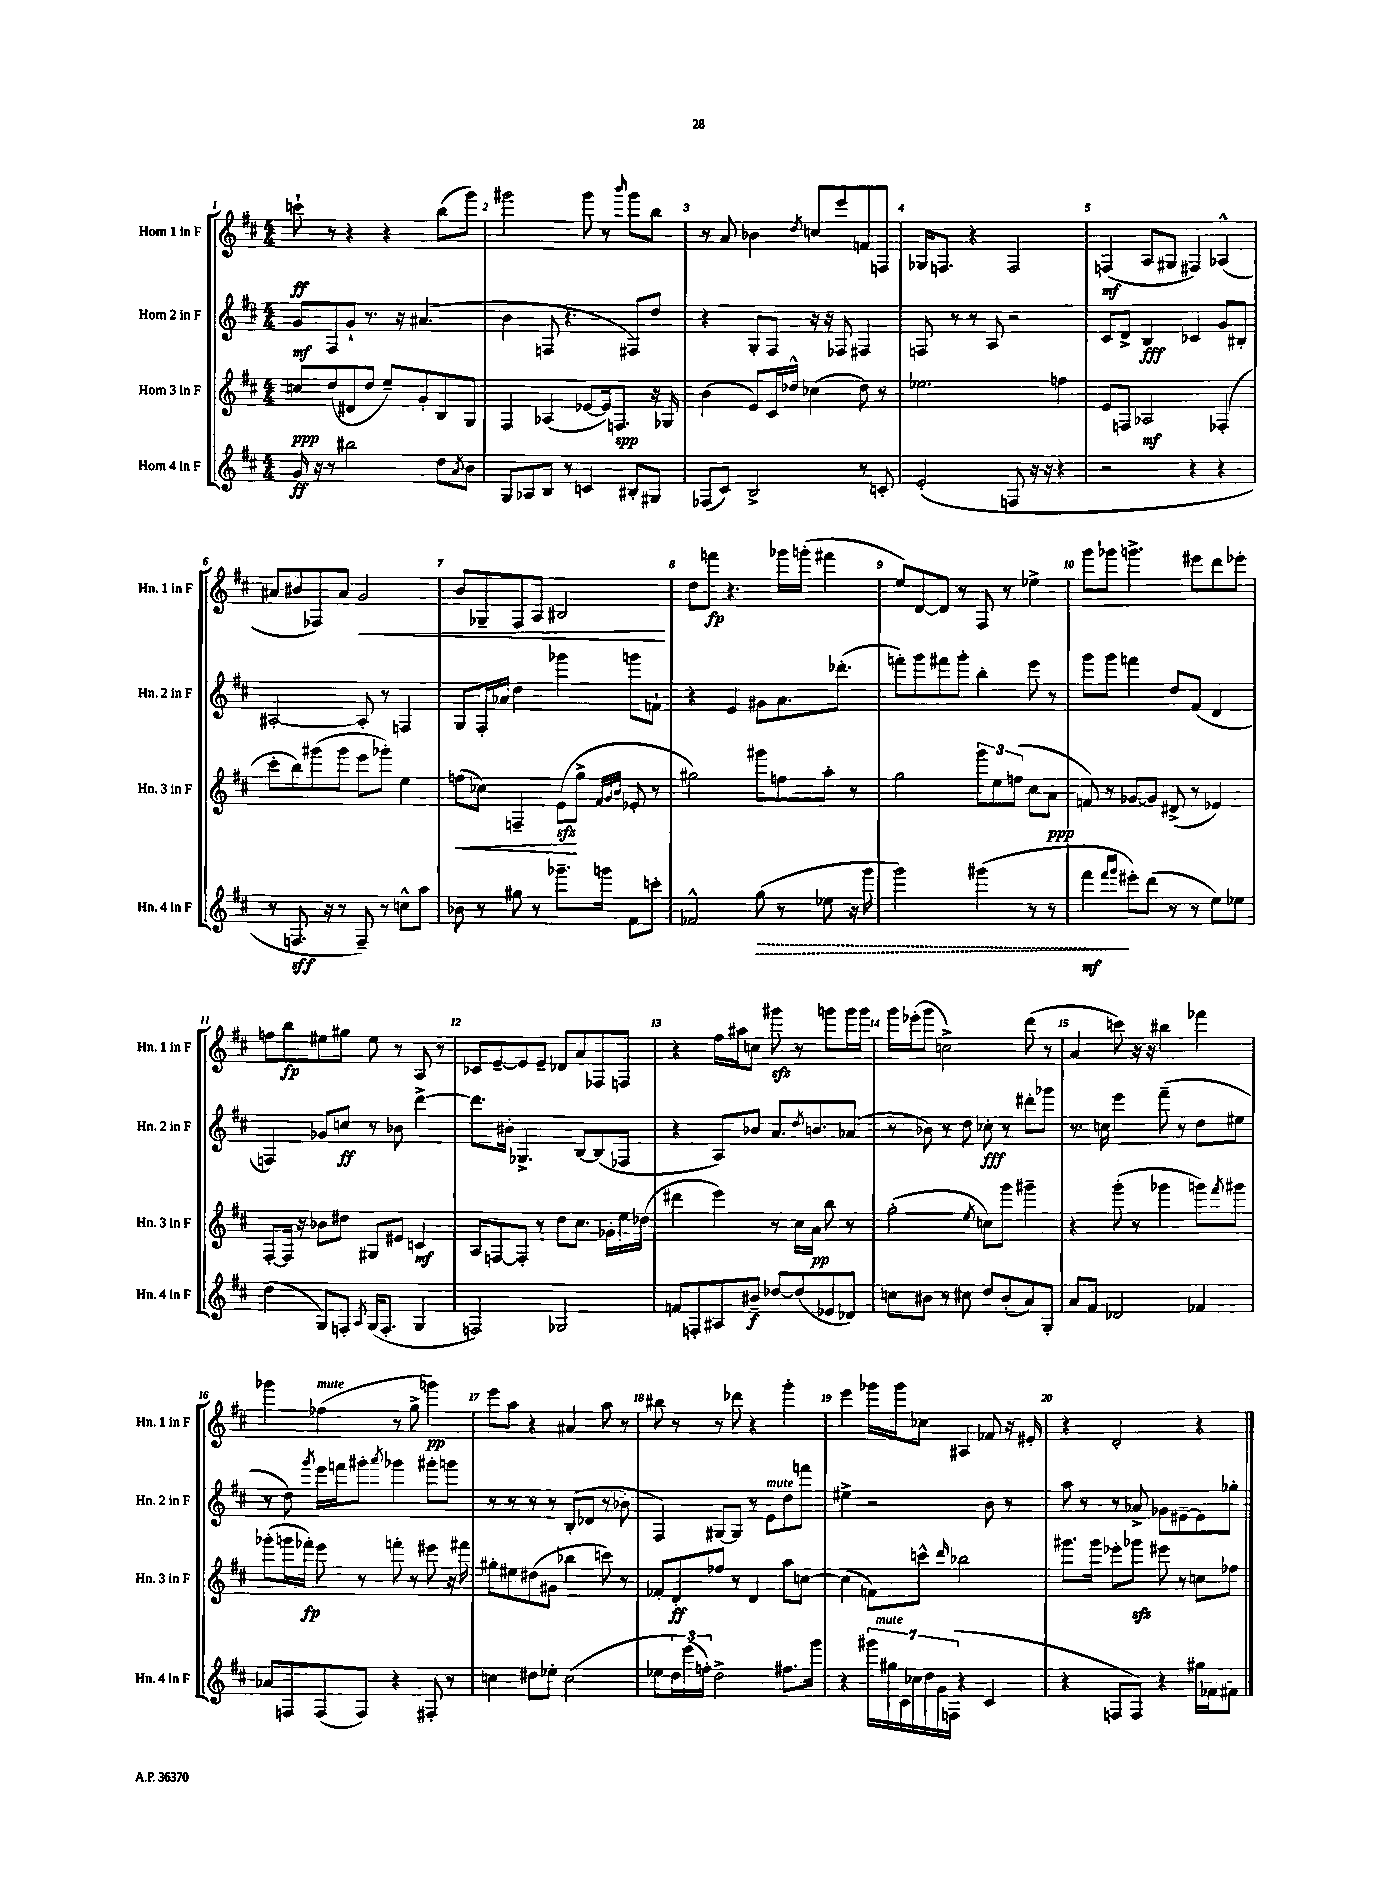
<<
\new StaffGroup <<
\new Staff = "s0" \with { instrumentName = "Horn 1 in F" shortInstrumentName = "Hn. 1 in F" } {
    \clef treble \key d \major \numericTimeSignature \time 4/4
    c'''8-!\ff r8 r4 r4 b''8( g'''8) |
    gis'''2 gis'''8 r8 \grace { b'''16 } gis'''8 b''8 |
    r8 a'8 bes'4 \acciaccatura { d''8 } c''8 e'''8 f'8 f8 |
    ges16 f8. r4 f2 |
    f4\mf( a8 gis8 fis4) aes4-^( |
    ais'8 bis'8 fes8) ais'8 g'2\< |
    b'8 ges8-- fis8 a8 bis2\! |
    d''8 f'''8\fp r4. ges'''16 g'''16-.( fis'''4 |
    e''8) d'8~ d'8 r8 fis8 r8 ees''4-> |
    g'''8 ges'''8 g'''4.-> eis'''8 d'''8 ees'''8-. |
    f''8 b''8\fp eis''8 gis''8 eis''8 r8 a8 r8 |
    ces'8 e'8~-- e'8 e'8-- des'8 a'8 fes8 f8 |
    r4 fis''16 ais''16 c''8 gis'''8\sfz r8 g'''8 g'''16 g'''16 |
    g'''16 ees'''16-.( g'''8 c''2->) d'''8( r8 |
    a'4 c'''8) r16 r16 bis''4 fes'''4 |
    ges'''4 fes''4^\markup { \italic "mute" }( r8 g''8-> g'''4\pp) |
    e'''8 a''8 r4 ais'4 a''8 r8 |
    bis''8 r8 r8 des'''8 r4 g'''4-. |
    e'''4 ges'''16 ges'''16 ces''8 ais4 fes'8 r16 eis'16-. |
    r4 d'2-. r4 \bar "|." |
}
\new Staff = "s1" \with { instrumentName = "Horn 2 in F" shortInstrumentName = "Hn. 2 in F" } {
    \clef treble \key d \major \numericTimeSignature \time 4/4
    g'8\mf fis8 g'8-! r8. r16 ais'4.( |
    b'4 f8 r4. fis8) d''8 |
    r4 g8-. fis8 r16 r16 fes8 fis4 |
    f8 r8 r8 a8 r2 |
    cis'8 d'8-> b4\fff ces'4 g'8 bis8-. |
    ais2~-. ais8-. r8 f4 |
    g8 fis16-. aes'16 d''4 ges'''4 g'''8 f'8-! |
    r4 e'4 gis'8 a'8. des'''8.-.( |
    f'''8-.) g'''8 fis'''8 g'''8-. b''4-. e'''8 r8 |
    g'''8 g'''8 f'''4 d''8 fis'8( d'4 |
    f4) ges'8 c''8\ff r8 bes'8 d'''4~-> |
    d'''8. bis'16-. ges4.-> b8~ b8( fes8 |
    r4 a8) bes'8 a'8. \acciaccatura { d''8 } b'8. aes'8( |
    r8 bes'8) r8 d''8 ces''8-.\fff r8 dis'''8-. ges'''8 |
    r8. c''16 e'''4 fis'''8--( r8 d''8 eis''8 |
    r8 d''8) \acciaccatura { g'''8 } e'''16 f'''16 gis'''8-. \acciaccatura { a'''8 } ges'''4 gis'''8-. g'''8 |
    r8 r8 r8 r8 b8-.( des'8 r8 bes'8-. |
    fis4) gis8~ gis8 r8 e'8^\markup { \italic "mute" } d''8 f'''8 |
    eis''4-> r2 b'8 r8 |
    a''8 r8 r8 aes'8-> ges'8 eis'8~-- eis'8 ges''8-. \bar "|." |
}
\new Staff = "s2" \with { instrumentName = "Horn 3 in F" shortInstrumentName = "Hn. 3 in F" } {
    \clef treble \key d \major \numericTimeSignature \time 4/4
    c''8\ppp d''8( dis'8 d''8 e''8--) g'8-. b8 g8 |
    fis4 aes4( ees'8~ ees'16) f8.\spp r16 ges16 |
    b'4( e'8) cis'16 des''16-^ ces''4( des''8) r8 |
    ees''2. f''4 |
    e'8 f8 aes2\mf fes4-.( |
    cis'''8-. b''8) gis'''8( gis'''8 e'''8 ges'''8-.) e''4 |
    f''8\<( ces''8) f4-- e'8\sfz\!( g''8-> \grace { fis'32 g'32 b'32 } ees'8-. r8 |
    gis''2) gis'''8 f''8 a''8-. r8 |
    g''2 \tuplet 3/2 { g'''8 e''8 f''8( } cis''8 a'8\ppp |
    f'8) r8 ges'8~ ges'8 dis'8->( r8 ees'4) |
    fis8~-. fis16 r16 bes'8 dis''8 gis8 eis'8 c'4\mf |
    a8 f8~ f8-. r8 d''8 cis''8. ges'16-. e''16 des''16( |
    dis'''4 e'''4) r8 cis''16 a'16\pp b''8 r8 |
    g''2-.( \acciaccatura { e''8 } c''8) g'''8 gis'''4-- |
    r4 g'''8-.( r8 ges'''4 g'''8) \acciaccatura { fis'''8 } gis'''8 |
    ges'''8-.( g'''16 fes'''16-.\fp) e'''8 r8 f'''8-. r8 eis'''8 r16 fis'''16 |
    gis''8-. eis''8 dis''8( gis'8 bes''4 c'''8) r8 |
    fes'8-. d'8-.\ff fes''8 r8 d'4 a''8 c''8~ |
    c''4( f'8) c'''8-^ \grace { d'''16 } bes''2 |
    gis'''8. gis'''16 ees'''8-. ges'''8\sfz eis'''8 r8 c''8 fes''8 \bar "|." |
}
\new Staff = "s3" \with { instrumentName = "Horn 4 in F" shortInstrumentName = "Hn. 4 in F" } {
    \clef treble \key d \major \numericTimeSignature \time 4/4
    g'16\ff r16 r8 bis''2 d''8 \acciaccatura { a'8 } b'8 |
    g8 aes8 b8 r8 c'4 bis8-. gis8 |
    fes8( cis'8) b2-> r8 c'8-. |
    e'2-.( f8 r16 r16 r4 |
    r2 r4 r4 |
    r8 f8.\sff r16 r8 f8--) r8 c''8-^ a''8 |
    bes'8 r8 gis''8 r8 ges'''8.-- g'''16 fis'8 c'''8-. |
    fes'2-^ \once \override Hairpin.style = #'dashed-line g''8\>( r8 ees''8 r16 g'''16 |
    g'''2) gis'''4( r8 r8 |
    fis'''4\mf\! \grace { fis'''16 g'''16 } eis'''8-.) d'''8( r8 r8 e''8) ees''8 |
    d''4( g8) f8-. \acciaccatura { a8 } g16( f8.-. g4 |
    f2) ges2 |
    f'8 f8-. ais8 bis'8--\f des''8~ des''8( ees'8 des'8) |
    c''8 bis'8 r8 cis''8 d''8 bis'8-.( a'8) g8-. |
    a'8 fis'8 des'2 fes'4 |
    aes'8 f8 f8( f8) r4 fis8-. r8 |
    c''4 dis''8 ees''8-. c''2( |
    ees''8 \tuplet 3/2 { d''16) e'''16( f''16-.) } d''2-> fis''8. g'''16 |
    r4 \tuplet 7/4 { gis'''16 gis''16^\markup { \italic "mute" } cis'16 ces''16 d''16 g'16 f16( } r4 cis'4 |
    r4 f8 f8) r4 gis''16 fes'16 fis'8 \bar "|." |
}
>>
>>
\layout { \context { \Score \override BarNumber.break-visibility = ##(#f #t #t) barNumberVisibility = #all-bar-numbers-visible } }
